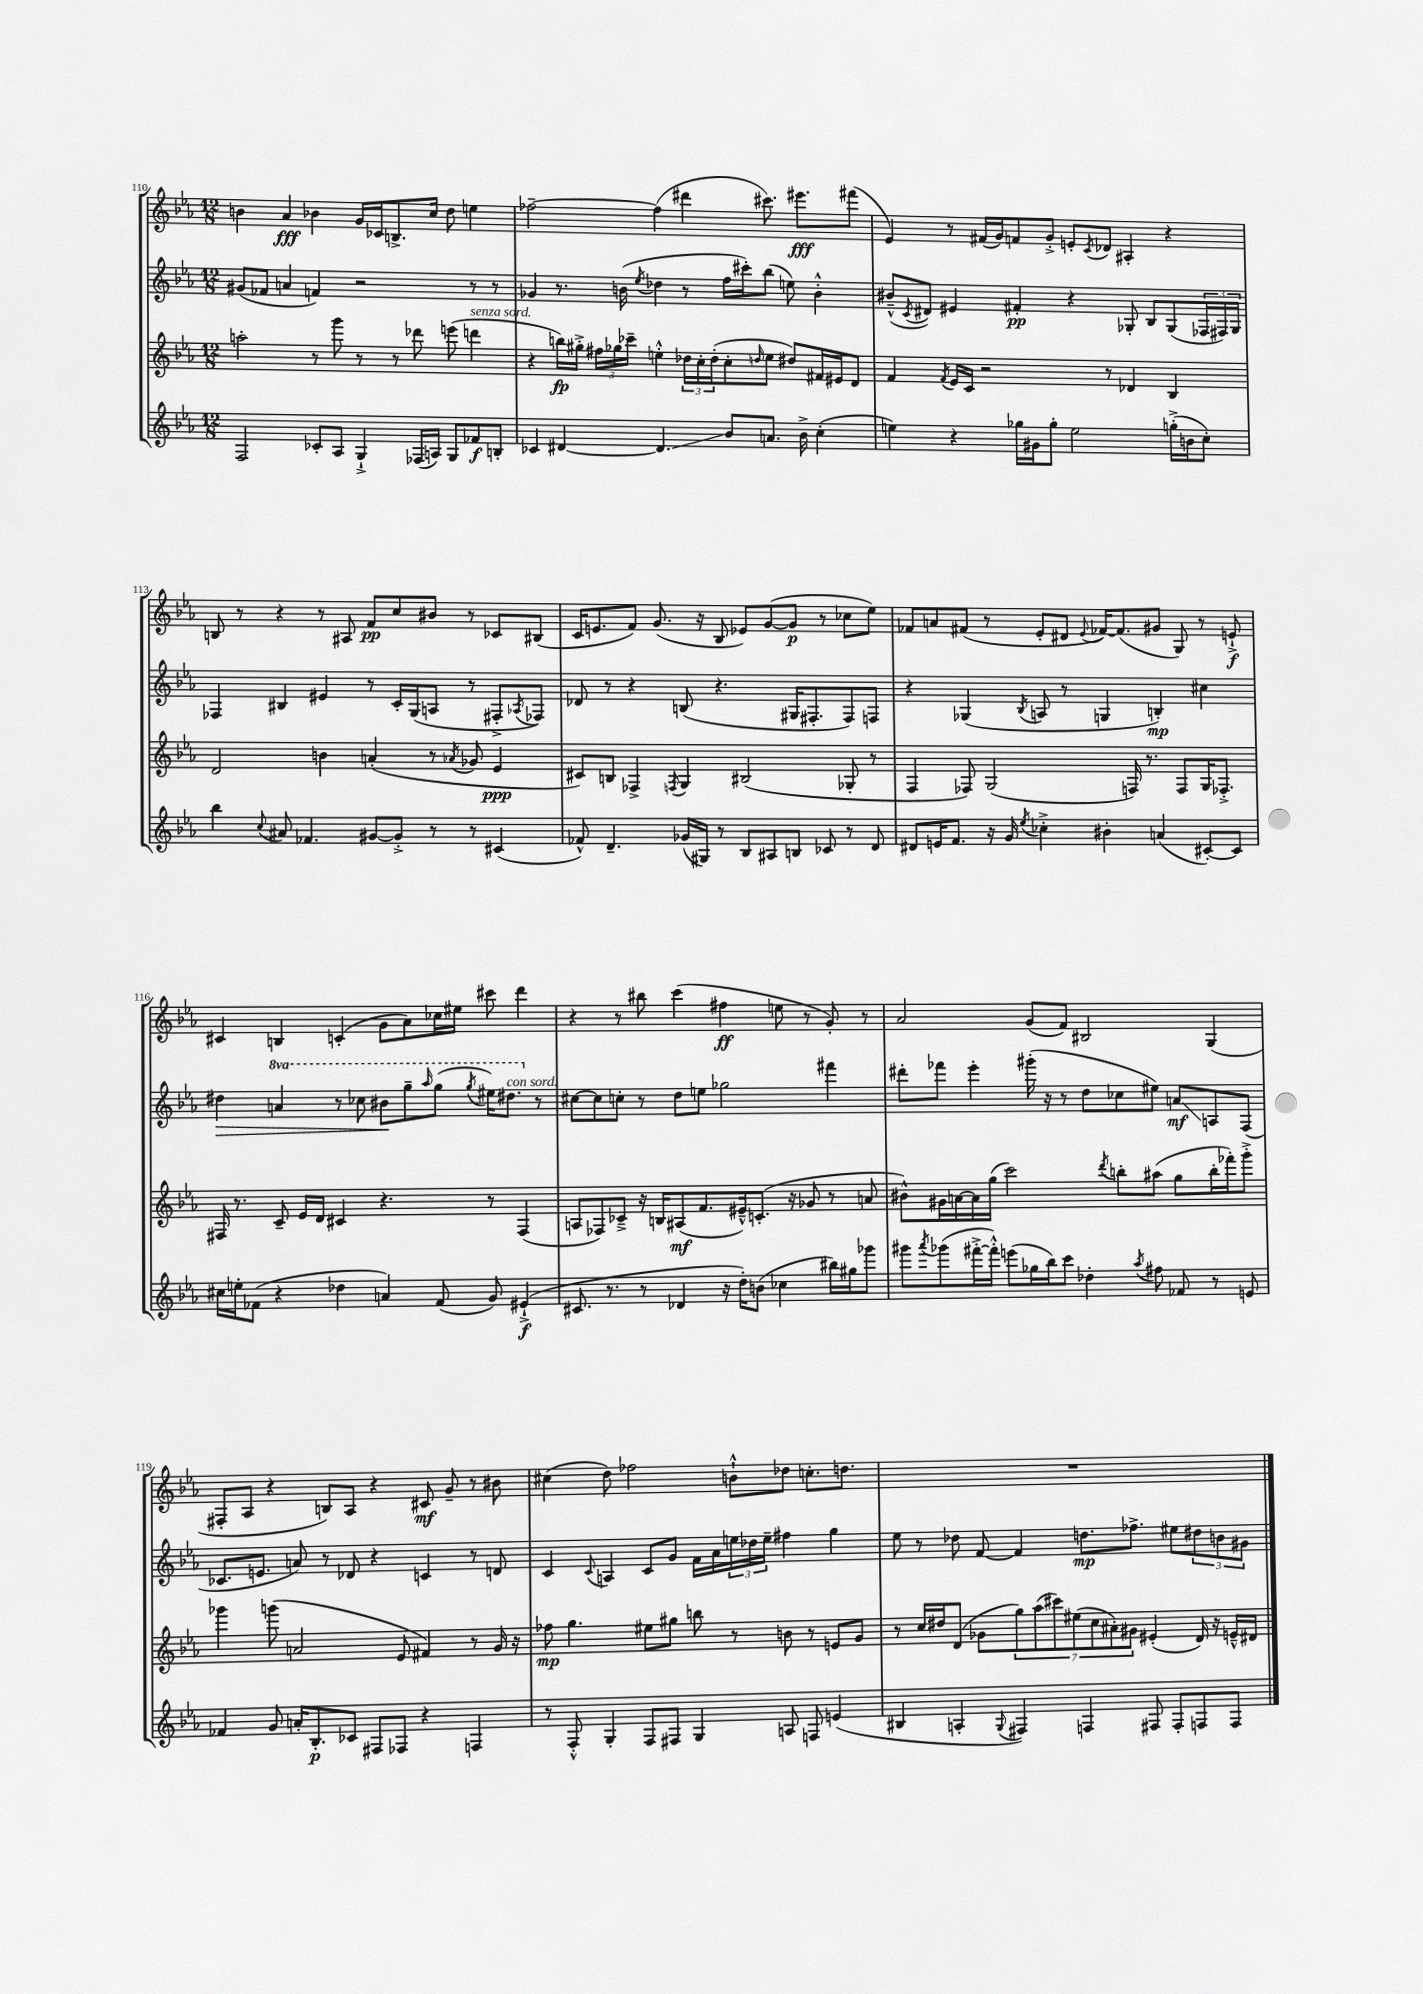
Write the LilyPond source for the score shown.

<<
\new StaffGroup <<
\new Staff = "s0" {
    \clef treble \key ees \major \numericTimeSignature \time 12/8
    b'4 aes'4\fff bes'4 g'16 ces'16 b8.-> c''16 d''8 e''4 |
    fes''2~-- fes''4( dis'''4 cis'''8.) eis'''8.\fff fis'''8( |
    ees'4) r8 fis'16( g'16) f'8 g'8-.-> e'8-. \acciaccatura { c'8 } des'8 ais4-. r4 |
    b8 r8 r4 r8 ais8 f'8\pp c''8 bis'8 r8 ces'8 bis8( |
    c'16 e'8. f'8) g'8.( r16 bes8 ees'8) g'8~( g'8\p r8 ces''8 ees''8) |
    fes'8 a'8 fis'8( r8 ees'8-. dis'8 \appoggiatura { ees'8 } fes'16~) fes'8.( gis'8 g8) r8 e'8-!->\f |
    cis'4 b4 c'4-.( g'8 aes'8) ces''16 eis''16 cis'''8 d'''4 |
    r4 r8 bis''8 c'''4( fis''4\ff e''8 r8 g'8-.) r8 |
    aes'2 g'8( f'8) bis2 g4( |
    fis8-. aes8 r4 b8) aes8 r4 cis'8\mf g'8-- r8 bis'8 |
    cis''4( d''8) fes''2 b'8-!-^ des''8 c''8.-. d''8. |
    R1. \bar "|." |
}
\new Staff = "s1" {
    \clef treble \key ees \major \numericTimeSignature \time 12/8 \set Staff.ottavationMarkups = #ottavation-simple-ordinals
    gis'8( fes'8 a'4 f'4) r2 r8 r8 |
    ges'4 r8. b'16( \acciaccatura { ees''8 } des''4 r8 f''16 cis'''16-.) bes''8( e''8) b'4-.-^ |
    bis'8---^( \acciaccatura { c'8 } dis'8) eis'4 fis'4-.\pp r4 ges8-. bes8 ges8( \tuplet 3/2 { fes16 fis16) ges16 } |
    fes4 bis4 eis'4 r8 c'16-. g16( a8 r8 fis8-.-> \acciaccatura { aes8 } fes8) |
    des'8 r8 r4 b8( r4. gis16 fis8.-. fis8) f8 |
    r4 ges4( \acciaccatura { bes8 } a8 r8 g4 b4-.\mp) cis''4 |
    dis''4\> \ottava #1 a''4 r8 ces'''8 bis''8\! g'''8-- \grace { aes'''16 } g'''8( \acciaccatura { g'''8 } eis'''16) dis'''8.^\markup { \italic "con sord." } \ottava #0 r8 |
    cis''8~ cis''8 c''8-. r8 d''8 e''8 ges''2 fis'''4 |
    dis'''8-. fes'''8 ees'''4-. gis'''16-.( r16 r8 d''8 ces''8 eis''8) a'8\glissando\mf a8 f8( |
    ces'8. e'8. a'8) r8 des'8 r4 c'4 r8 d'8 |
    c'4 \appoggiatura { c'8 } a4 c'8 g'8 f'16 aes'16 \tuplet 3/2 { e''16 des''16 e''16-- } fis''4 g''4 |
    ees''8 r8 des''8 f'8~ f'4 d''8.\mp fes''8.-> eis''8 \tuplet 3/2 { dis''8 b'8 gis'8 } \bar "|." |
}
\new Staff = "s2" {
    \clef treble \key ees \major \numericTimeSignature \time 12/8
    a''2-. r8 g'''8 r8 r8 des'''8 e'''8( d'''4^\markup { \italic "senza sord." } |
    r4 b''16\fp) gis''16-.-> \tuplet 3/2 { fis''16 ges''16 ces'''16-- } e''4-.-^ \tuplet 3/2 { des''16 c''16-. des''16-.( } c''8-. \grace { d''16 } e''8 dis''8) fis'16 eis'16 d'8 |
    f'4 \acciaccatura { f'8 } ees'16 c'16 r2 r8 des'4 bes4 |
    d'2 b'4 a'4-.( r8 \acciaccatura { aes'8 } ges'8 ees'4\ppp |
    cis'8) b8 fes4-> \acciaccatura { f8 } g4 bis2( ges8-. r8 |
    f4 fes8) g2( f16) r8. f8 g16 fes8.-.-> |
    fis16 r8. c'8-- ees'16 d'16 cis'4 r4. r8 fis4( |
    a8 fes8) ces'8---> r16 b16 ais8\mf( f'8. eis'16---^) c'8.-.( r16 ges'8 r8 a'8 |
    bis'8-^) gis'16 a'16~ a'16 g''16( c'''2) \acciaccatura { d'''8 } b''8-. ais''8( g''8 b''16-. fes'''16-.) g'''8-.-> |
    ges'''4 g'''8( a'2 ees'8 fis'4) r8 g'16 r16 |
    fes''8\mp g''4. eis''8 gis''8 b''8 r8 b'8 r8 e'8 g'8 |
    r8 c''16 dis''16 d'8( ges'8 \tuplet 7/4 { g''8) aes''8( cis'''8) eis''8( c''8 ais'8-.) gis'8 } eis'4-.( d'16) r16 e'16---^ dis'16 \bar "|." |
}
\new Staff = "s3" {
    \clef treble \key ees \major \numericTimeSignature \time 12/8
    f2 ces'8-. aes8 g4-!-> fes16( a16) g8 fes'8\f b8-. |
    ces'4 dis'4~ dis'4.\glissando bes'8 a'8. bes'16-> c''4-.( |
    e''4) r4 ges''16 gis'16 ges''8-. e''2 g''16-.->( b'16 c''8-.) |
    bes''4 \appoggiatura { c''8 } ais'8 fes'4. gis'8~ gis'8-.-> r8 r8 cis'4( |
    fes'8-^) d'4.-- ges'16( gis16) r8 bes8 ais8 b8 ces'8 r8 d'8 |
    dis'8 e'16 f'8. r16 g'16 \acciaccatura { ees''8 } ces''4-.-> bis'4-. a'4( cis'8~-.) cis'8 |
    cis''16 e''16-. fes'8( r4 des''4 a'4) fes'8( g'8) eis'4-!->\f( |
    cis'8. r8. r8 des'4 r16 d''16-.) b'8( ces''4 bis''16) gis''16 ges'''8 |
    gis'''8 \acciaccatura { aes'''8 } ges'''8( fis'''16~-.-> fis'''16-.-^) e'''8( ges''16 bes''16) c'''8 des''4-. \acciaccatura { aes''8 } fis''8 fes'8 r8 e'8 |
    fes'4 g'8 a'16-. bes8.-.\p ces'8 fis8 fes8 r4 f4 |
    r8 f8-.-^ g4-. f8 fis8 g4 a8 f8 e'4( |
    bis4 a4-. \appoggiatura { g8 } fis4) f4 fis8 fis8-. f8 f8 \bar "|." |
}
>>
>>
\layout { \context { \Score currentBarNumber = #110 } }
